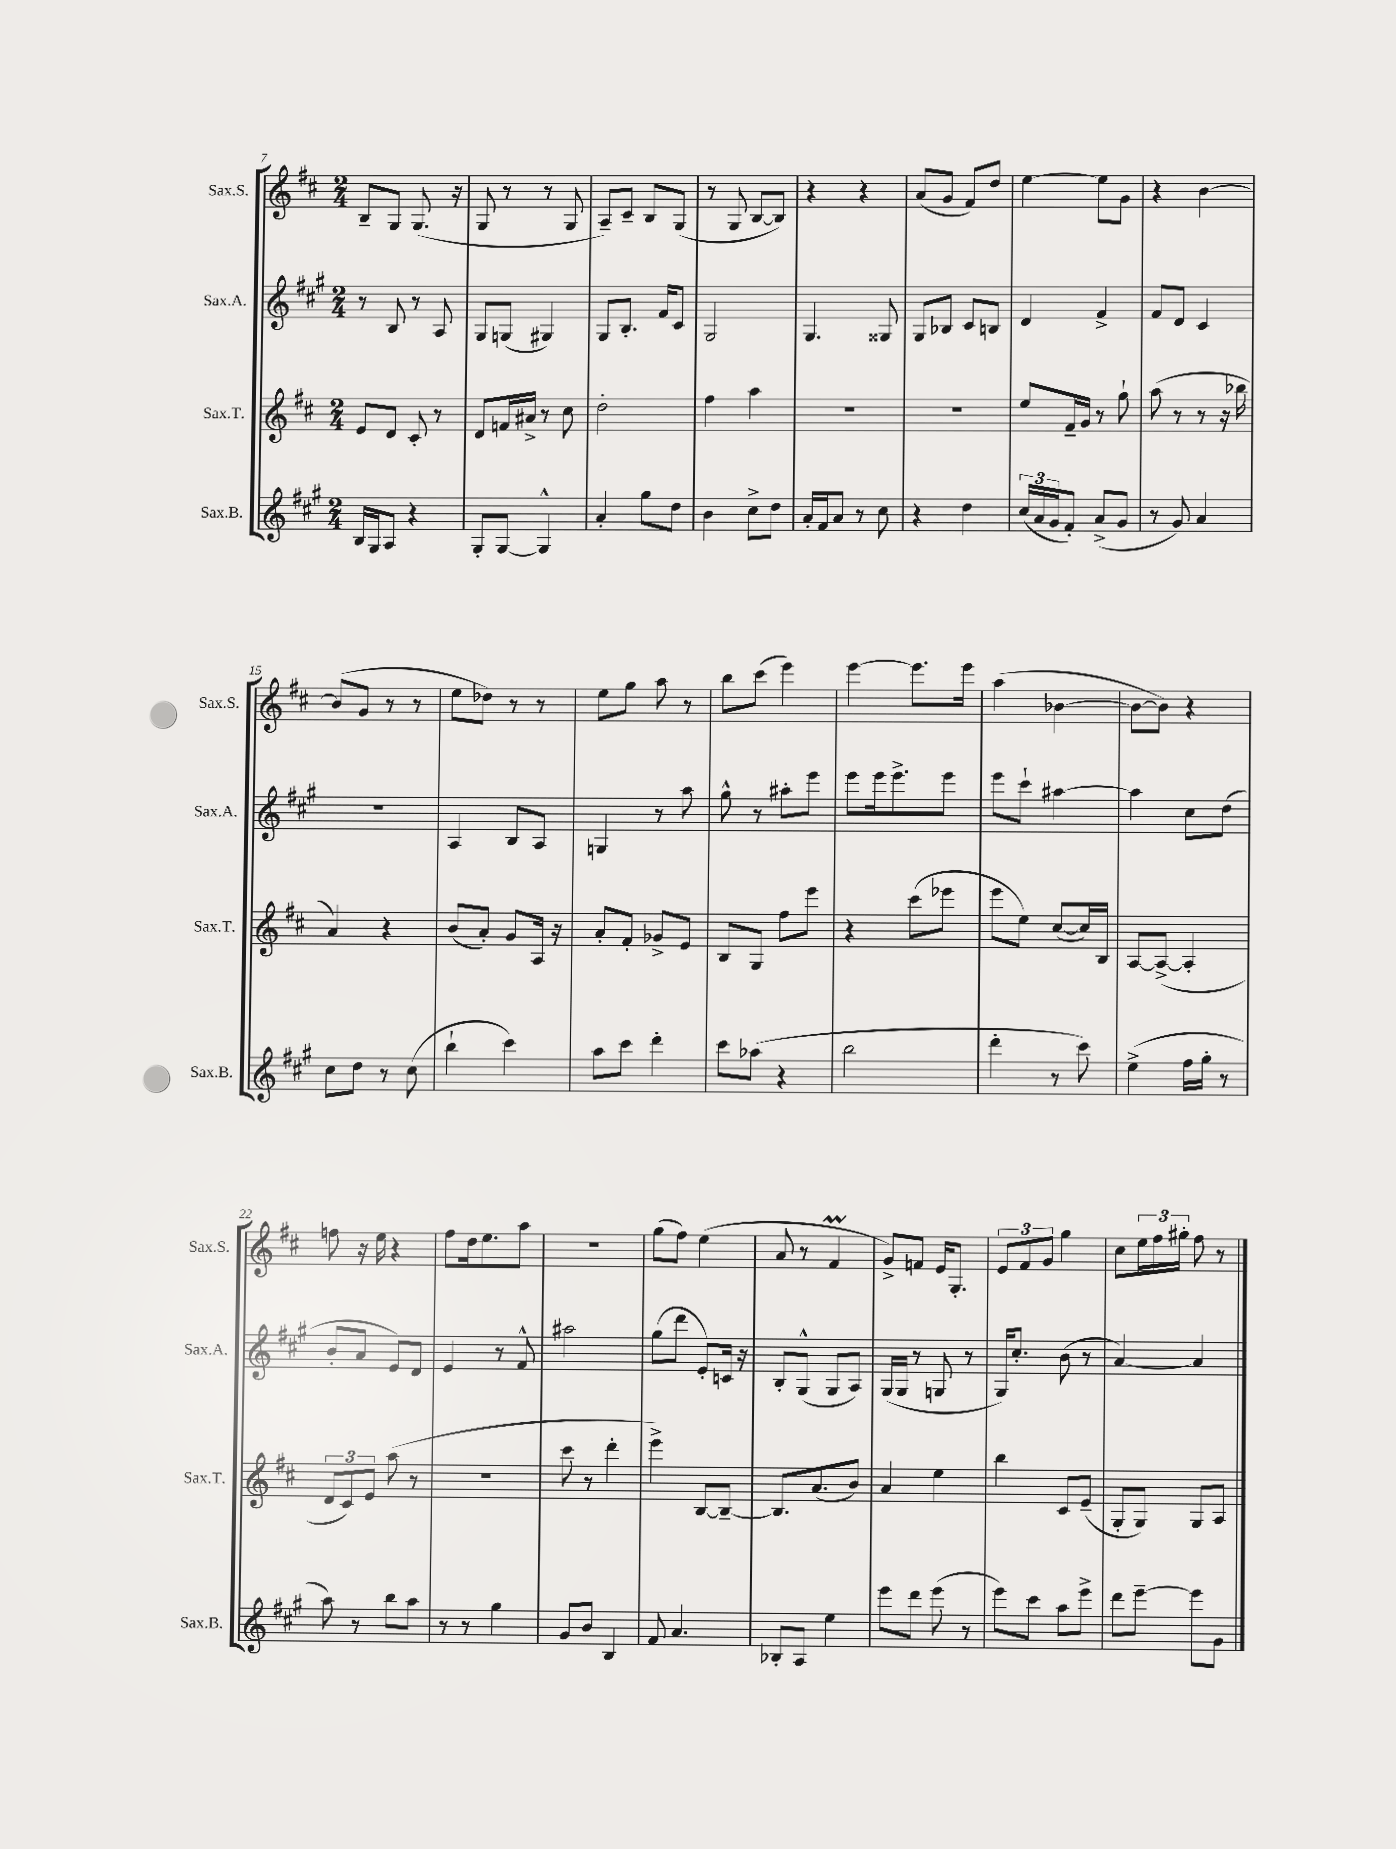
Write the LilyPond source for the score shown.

<<
\new StaffGroup <<
\new Staff = "s0" \with { instrumentName = "Sax.S." shortInstrumentName = "Sax.S." } {
    \clef treble \key d \major \numericTimeSignature \time 2/4
    b8-- g8 g8.( r16 |
    g8 r8 r8 g8 |
    a8--) cis'8-- b8 g8( |
    r8 g8 b8~ b8) |
    r4 r4 |
    a'8( g'8 fis'8) d''8 |
    e''4~ e''8 g'8 |
    r4 b'4~ |
    b'8( g'8 r8 r8 |
    e''8 des''8) r8 r8 |
    e''8 g''8 a''8 r8 |
    b''8 cis'''8( e'''4) |
    e'''4~ e'''8. e'''16 |
    a''4( bes'4~ |
    bes'8~ bes'8) r4 |
    f''8 r16 e''16 r4 |
    fis''8 d''16 e''8. a''8 |
    r2 |
    g''8( fis''8) e''4( |
    a'8 r8 fis'4\prall |
    g'8->) f'8 e'16 g8.-. |
    \tuplet 3/2 { e'8 fis'8 g'8 } g''4 |
    cis''8 \tuplet 3/2 { e''16 fis''16 gis''16-. } fis''8 r8 \bar "|." |
}
\new Staff = "s1" \with { instrumentName = "Sax.A." shortInstrumentName = "Sax.A." } {
    \clef treble \key a \major \numericTimeSignature \time 2/4
    r8 b8 r8 a8 |
    gis8 g8( gis4) |
    gis8 b8.-. fis'16 cis'8 |
    gis2 |
    gis4. gisis8 |
    gis8 bes8 cis'8 b8 |
    d'4 fis'4-> |
    fis'8 d'8 cis'4 |
    r2 |
    a4 b8 a8 |
    g4 r8 a''8 |
    gis''8-^ r8 ais''8-. e'''8 |
    e'''8 e'''16 e'''8.-> e'''8 |
    e'''8 cis'''8-! ais''4~ |
    ais''4 cis''8 d''8( |
    b'8-. a'8 e'8) d'8 |
    e'4 r8 fis'8-^ |
    ais''2 |
    gis''8( d'''8 e'8-.) c'16 r16 |
    b8-. gis8-^( gis8 a8) |
    gis16( gis16 r8 g8 r8 |
    gis16) cis''8.-. b'8( r8 |
    a'4~) a'4 \bar "|." |
}
\new Staff = "s2" \with { instrumentName = "Sax.T." shortInstrumentName = "Sax.T." } {
    \clef treble \key d \major \numericTimeSignature \time 2/4
    e'8 d'8 cis'8-. r8 |
    d'8 f'16 ais'16-> r8 cis''8 |
    d''2-. |
    fis''4 a''4 |
    R2 |
    R2 |
    e''8 fis'16-- g'16 r8 g''8-! |
    a''8( r8 r8 r16 bes''16 |
    a'4) r4 |
    b'8( a'8-.) g'8 a16 r16 |
    a'8-. fis'8-. ges'8-> e'8 |
    b8 g8 fis''8 e'''8 |
    r4 cis'''8( ees'''8 |
    e'''8 e''8) cis''8~( cis''16) b16 |
    a8~ a8~->( a4-. |
    \tuplet 3/2 { d'8 cis'8) e'8 } a''8( r8 |
    r2 |
    cis'''8 r8 d'''4-. |
    e'''4->) b8~ b8~-- |
    b8. a'8.( b'8) |
    a'4 e''4 |
    b''4 cis'8 e'8--( |
    g8-. g8) g8 a8 \bar "|." |
}
\new Staff = "s3" \with { instrumentName = "Sax.B." shortInstrumentName = "Sax.B." } {
    \clef treble \key a \major \numericTimeSignature \time 2/4
    b16 gis16 a8 r4 |
    gis8-. gis8~ gis4-^ |
    a'4-. gis''8 d''8 |
    b'4 cis''8-> d''8 |
    a'16-. fis'16 a'8 r8 cis''8 |
    r4 d''4 |
    \tuplet 3/2 { cis''16( a'16 gis'16 } fis'8-.) a'8->( gis'8 |
    r8 gis'8) a'4 |
    cis''8 d''8 r8 cis''8( |
    b''4-! cis'''4) |
    a''8 cis'''8 d'''4-. |
    cis'''8 aes''8( r4 |
    b''2 |
    d'''4-. r8 cis'''8) |
    e''4->( fis''16 gis''16-. r8 |
    a''8) r8 b''8 a''8 |
    r8 r8 gis''4 |
    gis'8 b'8 b4 |
    fis'8 a'4. |
    bes8-. a8 e''4 |
    e'''8 d'''8 e'''8( r8 |
    e'''8) cis'''8 a''8 e'''8-> |
    d'''8 e'''8~-- e'''8 gis'8 \bar "|." |
}
>>
>>
\layout { \context { \Score currentBarNumber = #7 } }
